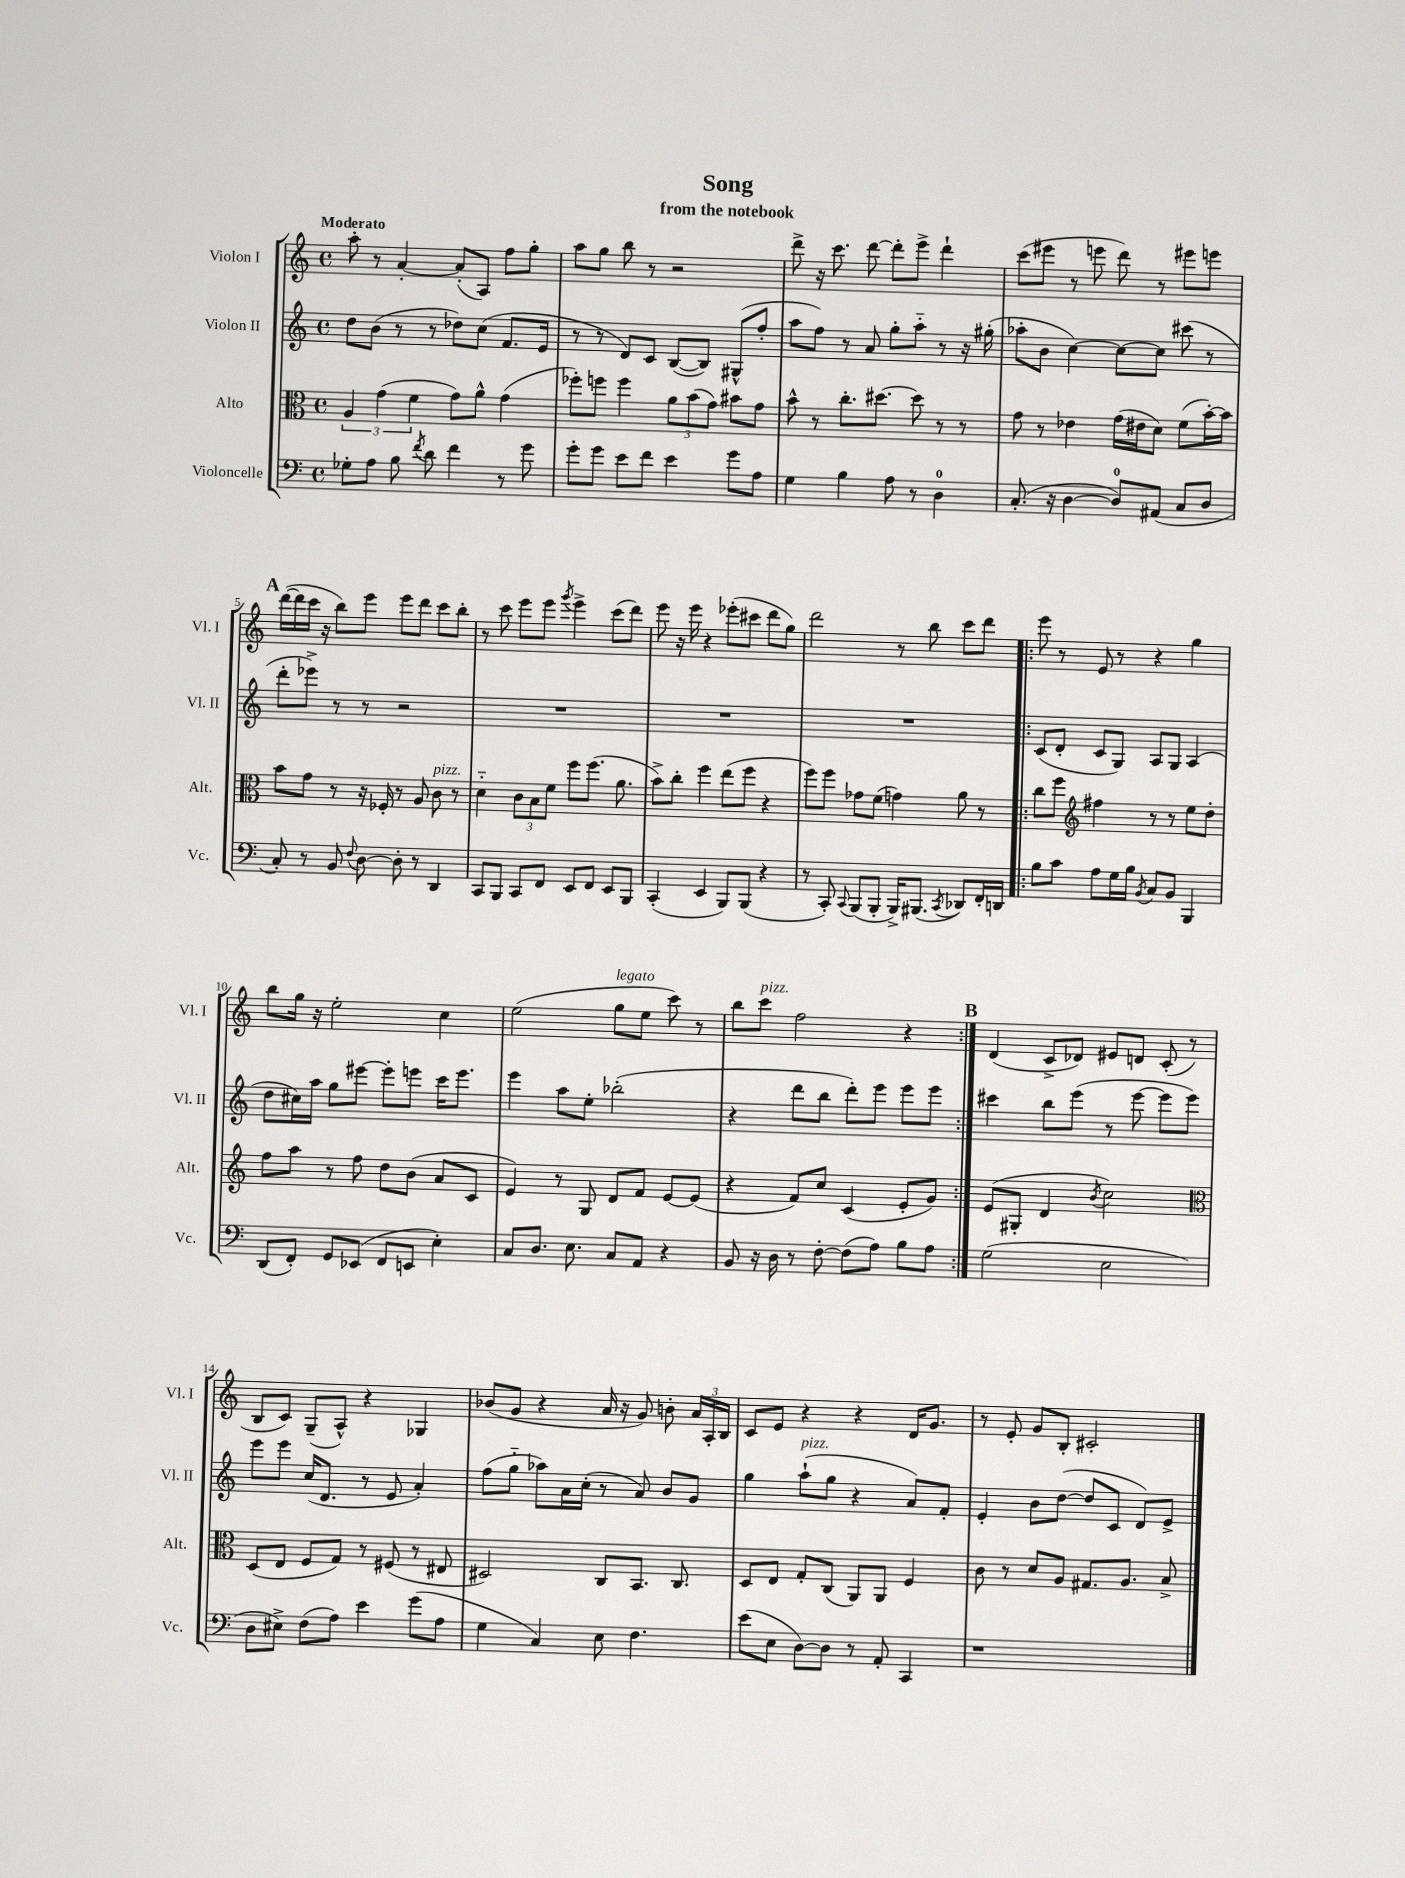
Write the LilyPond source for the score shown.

\header { title = "Song" subtitle = "from the notebook" }
<<
\new StaffGroup <<
\new Staff = "s0" \with { instrumentName = "Violon I" shortInstrumentName = "Vl. I" } {
    \clef treble \key c \major \defaultTimeSignature \time 4/4 \tempo "Moderato"
    \autoBeamOff a''8-. r8 a'4~-. a'8[-.( a8]) f''8[ g''8]-. |
    a''8[ g''8] b''8 r8 r2 |
    d'''8-> r16 c'''8. d'''8~ d'''8[-. e'''8]-> d'''4-! |
    c'''8[( eis'''8] r8 e'''8 d'''8) r8 eis'''8[ e'''8] |
    \mark \markup { \bold "A" } d'''16[~( d'''16 c'''16] r16 b''8[) e'''8] e'''8[ d'''8] c'''8[ b''8]-. |
    r8 c'''8 e'''8[ e'''8] \acciaccatura { g'''8 } e'''4-> c'''8[( d'''8]) |
    e'''8 r16 e'''16 r4 ees'''8[-.( cis'''8] d'''8[ g''8]) |
    d'''2 r8 b''8 c'''8[ d'''8] |
    \repeat volta 2 { e'''8 r8 e'8 r8 r4 g''4 |
    b''8[ g''16] r16 e''2-. c''4 |
    e''2( g''8[^\markup { \italic "legato" } e''8] c'''8) r8 |
    b''8[ c'''8]^\markup { \italic "pizz." } f''2 r4 | }
    \mark \markup { \bold "B" } d'4( c'8[-> des'8]) eis'8[ d'8] c'8-.( r8 |
    b8[ c'8]) g8[--( a8]-^) r4 ges4 |
    bes'8[( g'8] r4 a'16 r16 g'8) b'8-. \tuplet 3/2 { a'16[ a16-. b16] } |
    c'8[ e'8] r4 r4 d'16[ g'8.] |
    r8 e'8-. g'8[ b8]-. cis'2-. \bar "|." |
}
\new Staff = "s1" \with { instrumentName = "Violon II" shortInstrumentName = "Vl. II" } {
    \clef treble \key c \major \defaultTimeSignature \time 4/4
    \autoBeamOff d''8[ b'8]( r8 r8 des''8[) c''8]( f'8.[ e'16] |
    r8 r8 d'8[) c'8] b8[~( b8]) gis8[-^( f''8]-. |
    a''8[ f''8]) r8 a'8 g''8[-. a''8]-_ r8 r16 gis''16-.( |
    aes''8[-. b'8] c''4~) c''8[~ c''8] cis'''8( r8 |
    \mark \markup { \bold "A" } d'''8[-. ees'''8]->) r8 r8 r2 |
    R1 |
    R1 |
    R1 |
    \repeat volta 2 { c'8[( d'8]-. c'8[ g8]) a8[ g8] a4( |
    d''8[ cis''16) a''16] g''8[ eis'''8]~ eis'''8[-. e'''8] c'''16[ e'''8.] |
    e'''4 a''8[ e''8]-. bes''2-.( |
    r4 d'''8[ b''8] d'''8[-.) e'''8] e'''8[ e'''8] | }
    \mark \markup { \bold "B" } cis'''4 b''8[ e'''8]( r8 e'''8~ e'''8[ e'''8]) |
    e'''8[ e'''8] c''16[( d'8.] r8 e'8 a'4-.) |
    f''8[( g''8]-_ aes''8[) a'16 c''16]-.( r8 a'8) b'8[ g'8] |
    g''4 a''8[-!^\markup { \italic "pizz." }( g''8] r4 a'8[) f'8]-. |
    e'4-. b'8[ d''8]~( d''8[ c'8] d'8[) e'8]-> \bar "|." |
}
\new Staff = "s2" \with { instrumentName = "Alto" shortInstrumentName = "Alt." } {
    \clef alto \key c \major \defaultTimeSignature \time 4/4
    \autoBeamOff \tuplet 3/2 { a4 g'4( f'4 } g'8[) a'8]-^ g'4( |
    fes''8[-.) f''8] f''4 \tuplet 3/2 { a'8[ b'8( g'8]) } bis'8[ g'8] |
    b'8-^ r8 c''8.[-. dis''8.]~ dis''8 r8 r8 |
    g'8 r8 ees'4 g'16[( eis'16 d'8]) f'8[( b'16~-.) b'16] |
    \mark \markup { \bold "A" } b'8[ g'8] r8 r16 fes16-. r8 a8 c'8^\markup { \italic "pizz." } r8 |
    d'4-_ \tuplet 3/2 { c'8[ b8 f'8] } f''8[ f''8.]( a'8. |
    b'8[->) c''8]-. f''4 e''8[( f''8] r4 |
    f''8[) f''8] ges'8[ f'8]( g'4) a'8 r8 |
    \repeat volta 2 { c''8[ f''8] \clef treble fis''4 r8 r8 e''8[ d''8]-. |
    f''8[ a''8] r8 f''8 d''8[ b'8]( a'8[ c'8] |
    e'4) r8 g8 d'8[ f'8] e'8[~ e'8]( |
    r4 f'8[) c''8] c'4( e'8[-. g'8]) | }
    \mark \markup { \bold "B" } e'8[( gis8]-. d'4 \acciaccatura { b'8 } c''2) |
    \clef alto d8[( e8] f8[ g8]) r8 fis8( r8 eis8 |
    dis2) c8[ b,8.] c8. |
    d8[ e8] g8[-. c8]( a,8[) a,8] f4 |
    c'8 r8 d'8[ a8] gis8.[ a8.] b8-> \bar "|." |
}
\new Staff = "s3" \with { instrumentName = "Violoncelle" shortInstrumentName = "Vc." } {
    \clef bass \key c \major \defaultTimeSignature \time 4/4
    \autoBeamOff ges8[-. a8] b8 \acciaccatura { f'8 } d'8 f'4 r8 g'8 |
    g'8[-. g'8] e'8[ f'8] e'4 g'8[ a8] |
    g4 b4 a8 r8 d4-0 |
    c8.-.( r16 d4~ d8[-0) ais,8]( c8[ d8] |
    \mark \markup { \bold "A" } c8-.) r8 b,8 \appoggiatura { f8 } d8~ d8-. r8 d,4 |
    c,8[ b,,8] c,8[ f,8] e,8[ f,8] e,8[ b,,8] |
    c,4-.( e,4 b,,8[) b,,8]( r4 |
    r8 c,8-.) \appoggiatura { c,8 } b,,8[( b,,8]-. b,,16[->) bis,,8.]( \acciaccatura { c,8 } des,8[) f,16-. d,16] |
    \repeat volta 2 { b8[ c'8] a8[ g16 b16] \acciaccatura { b,8 } c8[ b,8] b,,4 |
    d,8[( f,8]-.) g,8[ ees,8]( f,8[ e,8] e4-.) |
    c8[ d8.] e8. c8[ a,8] r4 |
    b,8 r16 d16 r8 f8~-. f8[( a8]) b8[ a8] | }
    \mark \markup { \bold "B" } g2( e2 |
    d8[ eis8]->) f8[( a8]) e'4 g'8[( a8] |
    g4 c4) e8 f4. |
    e'8[( e8] d8[~) d8] r8 a,8-. c,4 |
    r1 \bar "|." |
}
>>
>>
